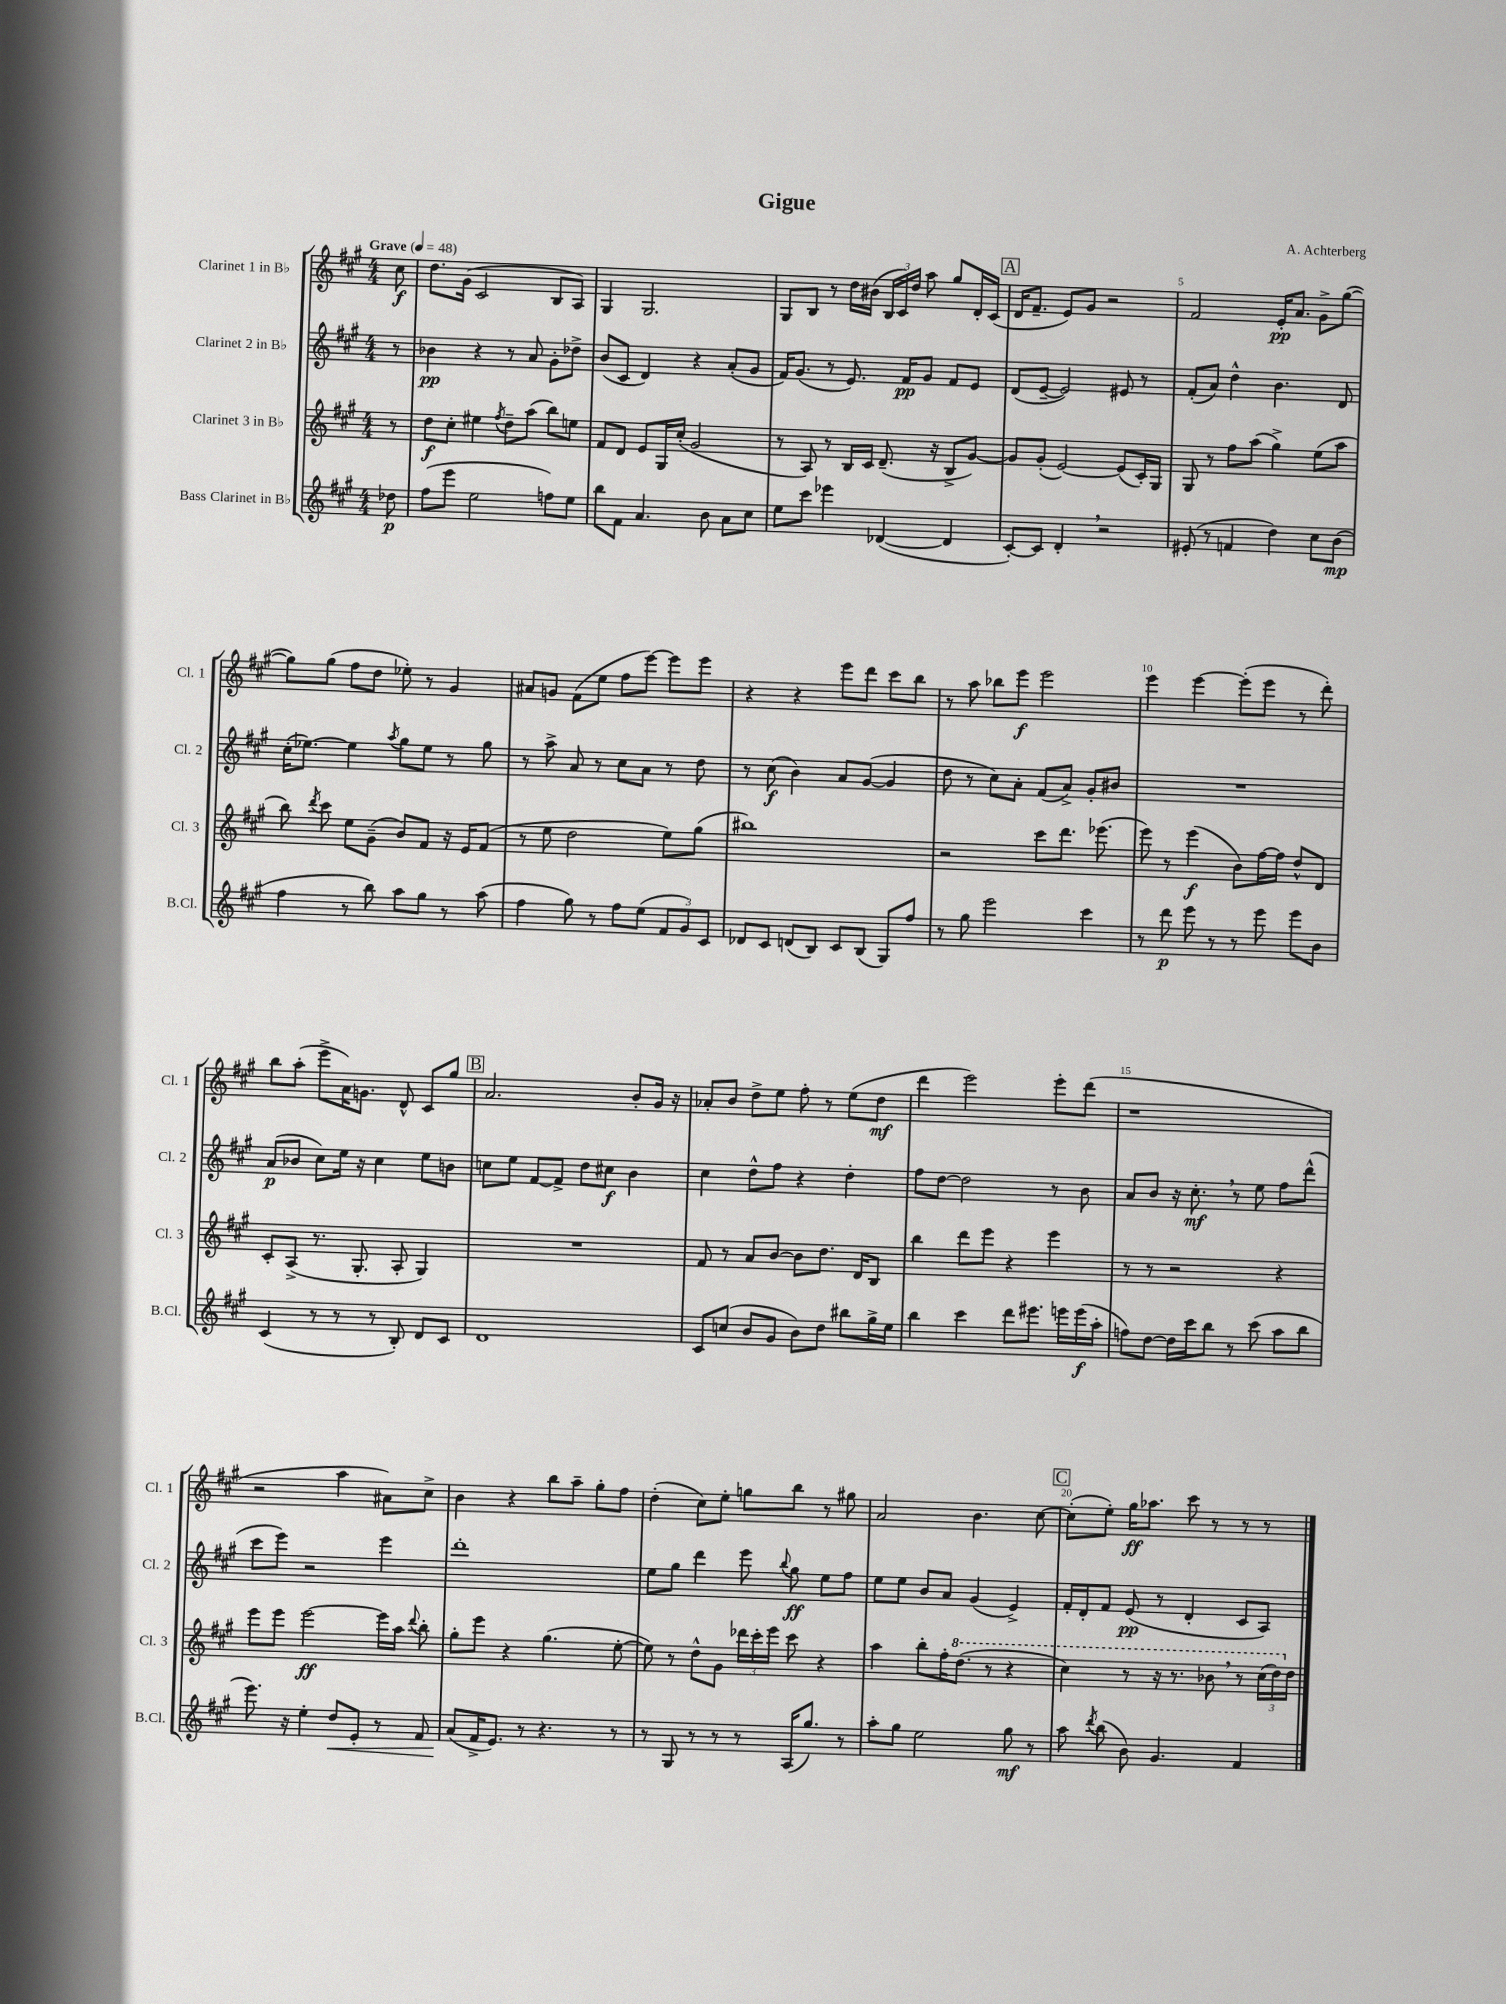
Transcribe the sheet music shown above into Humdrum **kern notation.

**kern	**kern	**kern	**kern
*staff4	*staff3	*staff2	*staff1
*clefG2	*clefG2	*clefG2	*clefG2
*k[f#c#g#]	*k[f#c#g#]	*k[f#c#g#]	*k[f#c#g#]
*M4/4	*M4/4	*M4/4	*M4/4
*MM48	*MM48	*MM48	*MM48
8dd-\	8r	8r	8cc#\
=	=	=	=
(8ff#\L	8dd\L	4b-\	8.dd\L
8eee\J	8cc#'\J	.	.
.	.	.	(16g#\Jk
2ee\	4ee#\	4r	2c#/
.	8qff#/	.	.
.	8dd~\L	8r	.
.	(8aa\J	8a/	.
8ff\L)	8bb\L)	8g#'\L	8B/L
8ee\J	8ee\J	8dd-^\J	8A/J)
=	=	=	=
8bb\L	8f#/L	(8b/L	4G#/
8f#\J	8d/J	8c#/J	.
4.a/	8e/L	4d/)	2.G#/
.	16G#/L	.	.
.	(16cc#'/JJ	.	.
.	2g#/	4r	.
8b\	.	.	.
8a\L	.	(8a'/L	.
8cc#\J	.	8g#/J	.
=	=	=	=
8ee\L	8r	16f#/LK)	8G#/L
.	.	(8.g#/J	.
8ccc#\J	8A/)	.	8B/J
4eee-\	8r	8r	8r
.	16B/LL	8.e/)	16dd\LL
.	16c#/JJ	.	(16b#\JJ
([4d-/	(8.d~/	.	24B/LL
.	.	.	24c#/)
.	.	16f#/LK	.
.	.	.	24dd/JJ
.	.	8g#/J	8aa\
.	16r	.	.
4d-/]	8B^/L	8f#/L	8gg#/L
.	[8g#/J)	8e/J	16d'/L
.	.	.	(16c#/JJ
=	=	=	=
[8c#'/L)	8g#/]L	(8d/L	16d/LK
.	.	.	8.f#~/J
8c#/]J	(8g#'/J	[8e~/J	.
4d'/	[2e/)	2e/])	8e/L)
.	.	.	8g#/J
2r	.	.	2r
.	(8e/]L	8e#/	.
.	16c#'/L)	8r	.
.	16G#/JJ	.	.
=	=	=	=
(8e#'/	8G#/	(8f#'/L	2f#/
8r	8r	8a/J)	.
4f/	8ff#\L	4dd^^\	.
.	(8aa\J	.	.
4dd\)	4gg#^\)	4.b\	16e'/LK
.	.	.	8.a/J
8cc#\L	(8ee\L	.	8g#^\L
(8b\J	8aa\J	8d/	([8gg#\J
=	=	=	=
4ff#\	8bb\)	(16cc#'\LK	8gg#\]L)
.	.	[8.ee-\J)	.
.	8qddd/	.	.
.	8ccc#\	.	(8gg#\J
8r	8ee\L	4ee-\]	8ff#\L
8bb\)	(8g#~\J	.	8dd\J
.	.	8qaa/	.
8aa\L	8b/L)	8gg#\L	8ee-'\)
8gg#\J	8f#/J	8ee-\J	8r
8r	16r	8r	4g#/
.	16e/LK	.	.
(8aa\	(8f#/J	8gg#\	.
=	=	=	=
4ff#\	8r	8r	8a#/L
.	8ee\	8aa^\	8g/J
8gg#\)	2dd\	8a/	(8f#\L
8r	.	8r	8ee\J
8ff#\L	.	8cc#\L	8ff#\L
(8ee\J	.	8a\J	[8eee\J)
12f#/L	8ee\L)	8r	8eee\]L
12g#/)	.	.	.
.	(8gg#\J	8dd\	8eee\J
12c#/J	.	.	.
=	=	=	=
8d-/L	1bb#)	8r	4r
8c#/J	.	(8cc#\	.
(8d/L	.	4b\)	4r
8B/J)	.	.	.
8c#/L	.	8a/L	8eee\L
(8B/J	.	([8g#/J	8ddd\J
8G#/L)	.	4g#/]	8ccc#\L
8ff#/J	.	.	8bb\J
=	=	=	=
8r	2r	8dd\	8r
8gg#\	.	8r	8aa\
2eee\	.	8cc#\L)	8bb-\L
.	.	8a'\J	8eee\J
.	8ccc#\L	(8f#/L	2eee\
.	8.ddd\J	8a^/J)	.
4ccc#\	.	8g#'/L	.
.	(8.eee-\	.	.
.	.	8b#/J	.
=	=	=	=
8r	8eee\)	1r	4eee\
8ddd\	8r	.	.
8eee\	(4eee\	.	[4eee\
8r	.	.	.
8r	8b\L)	.	(8eee'\]L
8eee\	[16ff#\L	.	8eee\J
.	16ff#\]JJ	.	.
8eee\L	8dd^^/L	.	8r
8b\J	8d/J	.	8ddd'\)
=	=	=	=
(4c#/	8c#'/L	(8a/L	8bb\L
.	(8A^/J	8b-/J	(8aa'\J
8r	8.r	8cc#\L)	8eee^\L
8r	.	16ee\Jk	16a\K)
.	8.G#'/	16r	8.g\J
8r	.	4cc#\	.
8B'/)	8A'/	.	8d^^/
8d/L	4G#/)	8ee\L	8c#/L
8c#/J	.	8b\J	8gg#/J
=	=	=	=
1d	1r	8cc\L	2.a/
.	.	8ee\J	.
.	.	[8f#/L	.
.	.	8f#^/]J	.
.	.	8dd\L	.
.	.	8cc#\J	.
.	.	4b\	8b'/L
.	.	.	16g#/Jk
.	.	.	16r
=	=	=	=
8c#/L	8f#/	4cc#\	8a-'/L
(8cc/J	8r	.	8b/J
8b/L	8a/L	8dd^^\L	8dd^\L
8g#/J	[8b/J	8ff#\J	8ee\J
8b\L)	8b\]L	4r	8ff#'\
8dd\J	8.dd\J	.	8r
8bb#\L	.	4dd'\	(8ee\L
.	16d/LK	.	.
16gg#^\L	8B/J	.	8dd\J
16ee\JJ	.	.	.
=	=	=	=
4bb\	4bb\	8ff#\L	4ddd\
.	.	[8dd\J	.
4ccc#\	8ddd\L	2dd\]	2eee\)
.	8eee\J	.	.
8ddd\L	4r	.	.
8.eee#\J	.	.	.
.	4eee\	8r	8eee'\L
16eee\LL	.	.	.
(16eee\	.	8b\	(8ddd\J
16aa'\JJ	.	.	.
=	=	=	=
8ff\L)	8r	8a/L	1r
[8dd\J	8r	8b/J	.
16dd\]LL	2r	16r	.
16ccc#\J	.	8.cc#'\	.
8bb\J	.	.	.
8r	.	8r	.
(8ccc#\	.	8ee\	.
8aa\L	4r	8ff#\L	.
8bb\J	.	(8ddd^^\J	.
=	=	=	=
8.eee\)	8eee\L	8ccc#\L	2r
.	8eee\J	8eee\J)	.
16r	.	.	.
4ee'\	[2eee\	2r	.
8dd/L	.	.	4aa\
8e'/J	.	.	.
8r	16eee\]LL	4eee\	8a#\L)
.	16aa\JJ	.	.
.	8qqddd/	.	.
8f#/	8bb'\	.	8cc#^\J
=	=	=	=
(8a/L	8gg#'\L	1ddd'	4b\
16f#^/K	8eee\J	.	.
8.e/J)	.	.	.
.	4r	.	4r
8r	.	.	.
4.r	(4.gg#\	.	8bb\L
.	.	.	8aa~\J
.	.	.	8gg#'\L
8r	[8ee'\	.	8ff#\J
=	=	=	=
8r	8ee\])	8ee\L	(4dd'\
8G#/	8r	8gg#\J	.
8r	8dd^^\L	4ddd\	8cc#\L)
8r	8g#\J	.	8ee'\J
8r	24ddd-\LL	8eee\	8gg\L
.	24ccc#'\	.	.
.	24eee\JJ	.	.
.	.	8qqbb/	.
(16A/LK	8ccc#\	8gg#\	8bb\J
8.gg#/J)	.	.	.
.	4r	8ee\L	8r
8r	.	8ff#\J	8gg#\
=	=	=	=
8aa'\L	4aa\	8ee\L	2a/
8gg#\J	.	8ee\J	.
2ee\	8bb'\L	8b/L	.
.	16ff#'\K	8a/J	.
.	(8.ddd\J	.	.
.	.	(4g#/	4.b\
.	8r	.	.
8gg#\	4r	4e^/)	.
8r	.	.	[8cc#\
=	=	=	=
8aa\	4ccc#\)	16f#'/LL	(8cc#'\]L
.	.	16d'/J	.
8qddd/	.	.	.
(8bb\	.	8f#/J	8ee'\J)
8b\)	8r	(8e/	16gg#\LK
.	.	.	8.aa-\J
4.g#/	16r	8r	.
.	8.r	.	.
.	.	4d'/	8ccc#\
.	8bb-\	.	8r
4f#/	8r	8c#/L	8r
.	(24ccc#\LL	8A/J)	8r
.	24ddd\)	.	.
.	24dd\JJ	.	.
==	==	==	==
*-	*-	*-	*-
